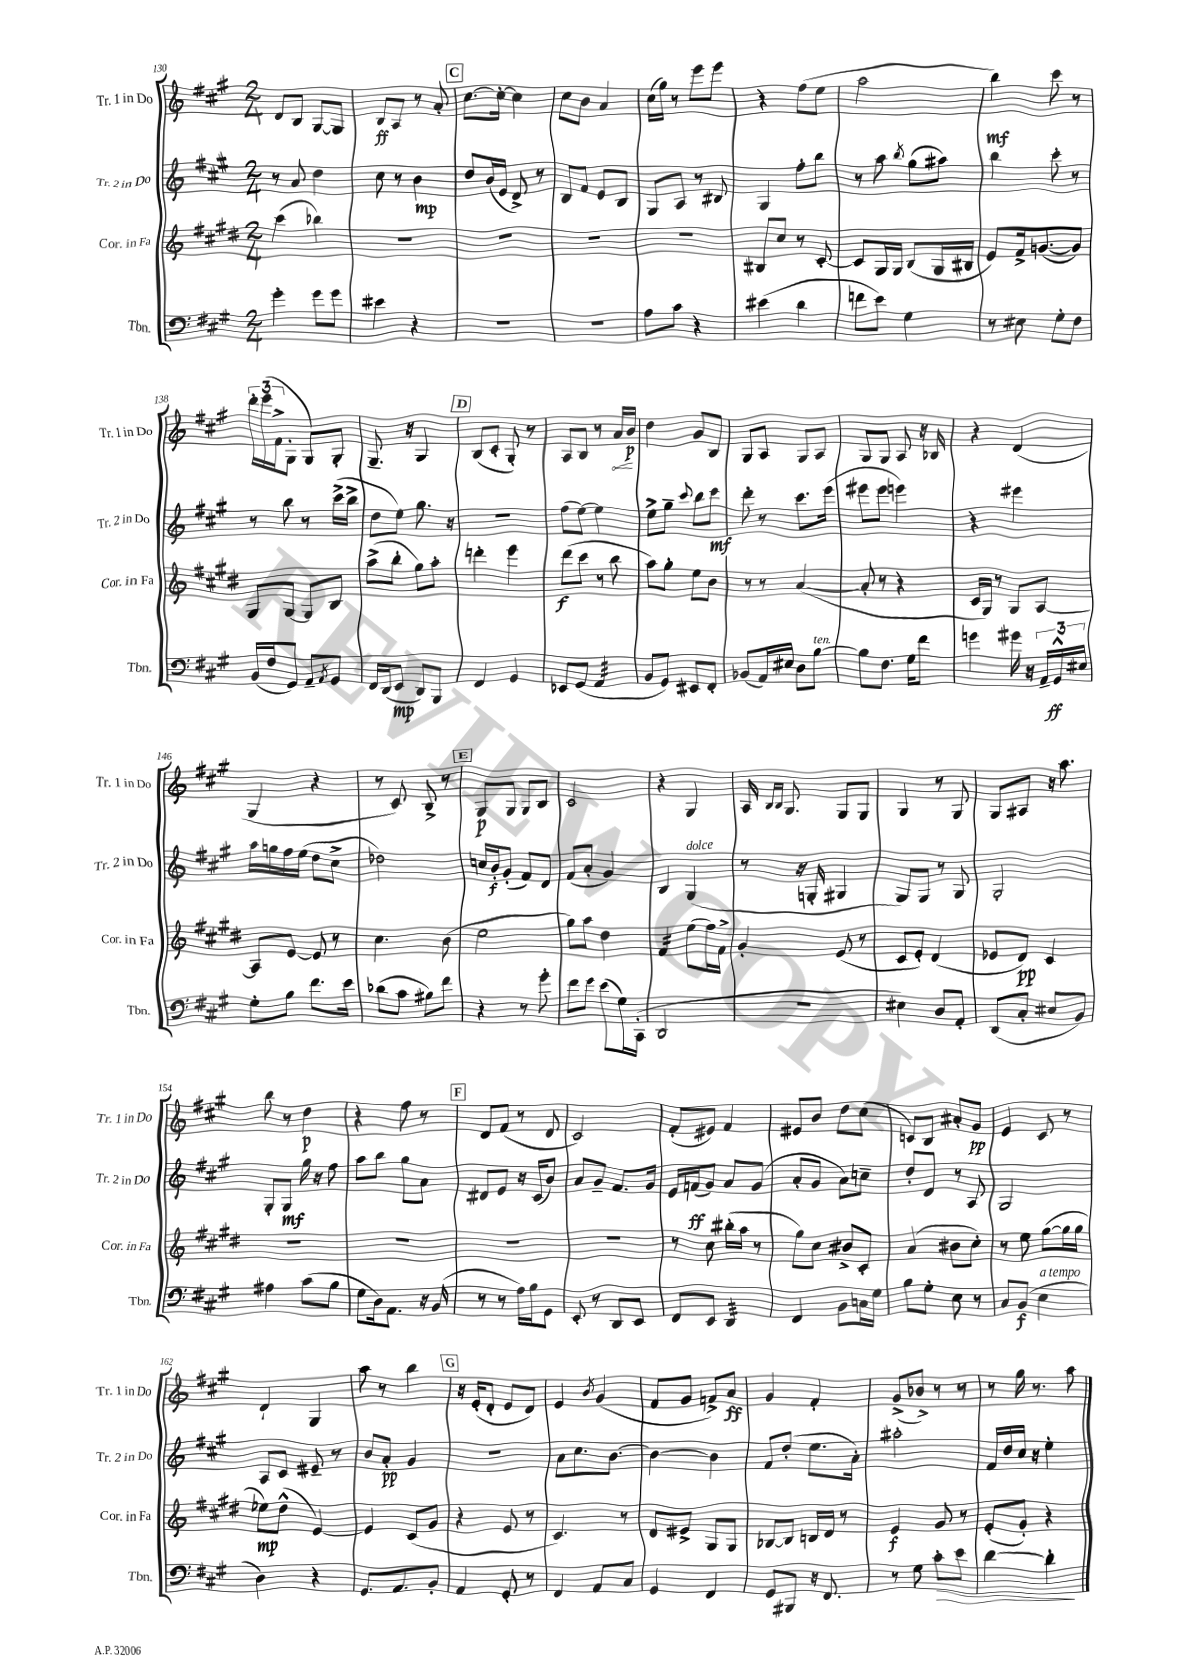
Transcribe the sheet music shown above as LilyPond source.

<<
\new StaffGroup <<
\new Staff = "s0" \with { instrumentName = "Tr. 1 in Do" shortInstrumentName = "Tr. 1 in Do" } {
    \clef treble \key a \major \numericTimeSignature \time 2/4
    d'8 b8 gis8~ gis8 |
    b8\ff a8 r8 a'8-. |
    \mark \markup { \box "C" } cis''8.~ cis''16~-. cis''4 |
    cis''8 b'8 a'4 |
    cis''16( gis''16) r8 e'''8 e'''8 |
    r4 fis''8( e''8 |
    a''2 |
    b''4\mf) cis'''8 r8 |
    \tuplet 3/2 { d'''16-. e'''16( fis'16-> } gis8-. gis8) gis8-. |
    gis8.-- r16 gis4 |
    \mark \markup { \box "D" } b8( cis'8-. gis8-.) r8 |
    a8 b8 r8 \once \override Hairpin.circled-tip = ##t a'16\< b'16\p\! |
    d''4 gis'8 b8 |
    gis8 a8 gis8 a8 |
    gis8 gis8 a8 r16 bes16 |
    r4 d'4( |
    gis4 r4 |
    r8 cis'8) b8-> r8 |
    \mark \markup { \box "E" } gis8\p gis8 gis8 b8 |
    cis'2 |
    r4 gis4 |
    a16 \grace { b16 b16 } gis8. gis8 gis8 |
    gis4 r8 gis8 |
    gis8 ais8 r16 a''8. |
    b''8 r8 d''4\p |
    r4 fis''8 r8 |
    \mark \markup { \box "F" } d'8 fis'8( r8 d'8 |
    cis'2) |
    fis'8-.( eis'8) fis'4 |
    eis'8 b'8 d''8 cis''8( |
    c'8) b8 ais'8-. gis'8\pp |
    e'4 cis'8 r8 |
    d'4-! gis4 |
    a''8 r8 b''4 |
    \mark \markup { \box "G" } r16 e'16-.( d'8-. e'8 d'8) |
    e'4 \acciaccatura { b'8 } gis'4( |
    fis'8 gis'8 f'8->) a'8\ff |
    gis'4 fis'4-. |
    gis'8->( bes'8->) r8 r8 |
    r8 gis''16 r8. a''8 \bar "|." |
}
\new Staff = "s1" \with { instrumentName = "Tr. 2 in Do" shortInstrumentName = "Tr. 2 in Do" } {
    \clef treble \key a \major \numericTimeSignature \time 2/4
    r8 a'8 d''4 |
    cis''8 r8 b'4\mp |
    \mark \markup { \box "C" } d''8 b'16( e'16 d'8->) r8 |
    b8 fis'8 e'8 b8 |
    gis8 a8 r8 bis8 |
    gis4 fis''8-. b''8 |
    r8 a''8 \acciaccatura { b''8 } gis''8( ais''8) |
    b''4 cis'''8-. r8 |
    r8 b''8 r8 cis'''16->( b''16-> |
    d''8 e''8) gis''8. r16 |
    \mark \markup { \box "D" } R2 |
    fis''8( e''8~) e''4 |
    e''8-> gis''8-- \appoggiatura { cis'''8 } b''8 cis'''8\mf |
    d'''8-. r8 cis'''8. e'''16( |
    eis'''8 eis'''8 e'''4) |
    r4 eis'''4 |
    a''16 g''16 fis''16 e''16( d''8 cis''8-> |
    des''2) |
    \mark \markup { \box "E" } c''16 b'16-.\f gis'8-.( fis'8) d'8 |
    fis'8( a'8-. gis'4) |
    b4 gis4^\markup { \italic "dolce" }( |
    r8 r16 g16-. gis4 |
    gis8) gis8 r8 gis8 |
    gis2-. |
    gis8-. gis8\mf gis''16 r16 fis''8 |
    a''8 b''8 gis''8 a'8 |
    \mark \markup { \box "F" } dis'8 e'8 r16 cis'16( b'8) |
    a'8 gis'8-- fis'8. gis'16 |
    e'16 f'16\ff( gis'8) a'8 gis'8( |
    a'8-. gis'8 a'8) c''8-- |
    d''8-. d'8 r8 a8 |
    gis2 |
    a8 cis'8 eis'8-- r8 |
    b'8 a'8-.\pp gis'4 |
    \mark \markup { \box "G" } R2 |
    a'8 cis''8. b'8.~ |
    b'4~ b'4 |
    fis'8 d''8-.( e''8. a'16-.) |
    ais''2-. |
    fis'16 d''16 cis''16 r16 e''4-. \bar "|." |
}
\new Staff = "s2" \with { instrumentName = "Cor. in Fa" shortInstrumentName = "Cor. in Fa" } {
    \clef treble \key e \major \numericTimeSignature \time 2/4
    cis'''4( bes''4) |
    R2 |
    \mark \markup { \box "C" } R2 |
    R2 |
    R2 |
    bis8 cis''8 r8 cis'8~-. |
    cis'8 gis16 gis16 b8( gis16 bis16 |
    e'8) fis'16-> g'8.~( g'8) |
    gis8 gis8~ gis8 b8 |
    a''8->( b''8-. gis''8) a''8-. |
    \mark \markup { \box "D" } d'''4-. e'''4 |
    dis'''8\f( cis'''8 r8 b''8 |
    a''8) gis''8-. e''8 b'8 |
    r8 r8 a'4~( |
    a'8-. r8 r4 |
    cis'16 gis16) r8 gis8 a8~ |
    a8 e'8~ e'8 r8 |
    cis''4. b'8( |
    \mark \markup { \box "E" } e''2 |
    gis''8) a''8 dis''4 |
    fis'4:16 e''8( fis''16) fis'16-> |
    gis'4-. e'8( r8 |
    cis'8 e'8-.) dis'4( |
    ees'8 dis'8\pp) cis'4 |
    R2 |
    R2 |
    \mark \markup { \box "F" } R2 |
    R2 |
    r8 cis''8 bis''16-.( a''16 r8 |
    gis''8) cis''8 bis'8-> cis'8-. |
    a'4( bis'8 cis''8-.) |
    r8 e''8 gis''8~( gis''16 gis''16 |
    ees''8\mp) dis''8-^( e'4~) |
    e'4 cis'8( gis'8 |
    \mark \markup { \box "G" } r4 e'8 r8 |
    cis'4.) r8 |
    dis'8 eis'8-> gis8 gis8 |
    bes8~ bes8 b16 dis'16 r8 |
    e'4\f gis'8 r8 |
    e'8-.( gis'8-.) r4 \bar "|." |
}
\new Staff = "s3" \with { instrumentName = "Tbn." shortInstrumentName = "Tbn." } {
    \clef bass \key a \major \numericTimeSignature \time 2/4
    gis'4-. gis'8 gis'8 |
    eis'4 r4 |
    \mark \markup { \box "C" } R2 |
    R2 |
    a8 cis'8 r4 |
    eis'4( d'4 |
    f'8 e'8) gis4 |
    r8 eis8 gis8-. fis8 |
    b,16( fis16 gis,8) a,8-- \acciaccatura { a,8 } gis,8 |
    fis,16 d,16( e,8\mp d,8) b,,8 |
    \mark \markup { \box "D" } fis,4 gis,4 |
    ees,8 gis,8( a,4:32 |
    b,8 gis,8) eis,8 fis,8-. |
    bes,8( a,16) eis16 d8 b8~^\markup { \italic "ten." } |
    b8 fis8. gis16 fis'8 |
    g'4 gis'16 r16 \tuplet 3/2 { a,16-- gis,16-^\ff eis16 } |
    gis8-. b8 fis'8. e'16 |
    des'8( cis'8 bis8) fis'8 |
    \mark \markup { \box "E" } r4 r8 gis'8-. |
    fis'8 gis'8 e'8( gis16) cis,16-.( |
    d,2 |
    R2 |
    eis4) d8 a,8-. |
    d,8( cis8-. eis8 b,8) |
    ais4 cis'8( b8 |
    gis8 d16) a,8. r16 b,16( |
    \mark \markup { \box "F" } r8 r8 a16) b16 gis,8 |
    e,8-. r8 d,8 e,8 |
    fis,8 e,8 d,4:32 |
    fis,4 b,8 c16 gis16 |
    b8 gis8-. e8 r8 |
    cis8 b,8\f( e4^\markup { \italic "a tempo" } |
    d4) r4 |
    gis,8. a,8. b,8-. |
    \mark \markup { \box "G" } a,4 gis,8-. r8 |
    fis,4 a,8 cis8 |
    gis,4 fis,4 |
    gis,8 bis,,8 r16 fis,8. |
    r8 gis8 cis'8-.\> e'8 |
    d'4~ d'4-.\! \bar "|." |
}
>>
>>
\layout { \context { \Score currentBarNumber = #130 } }
